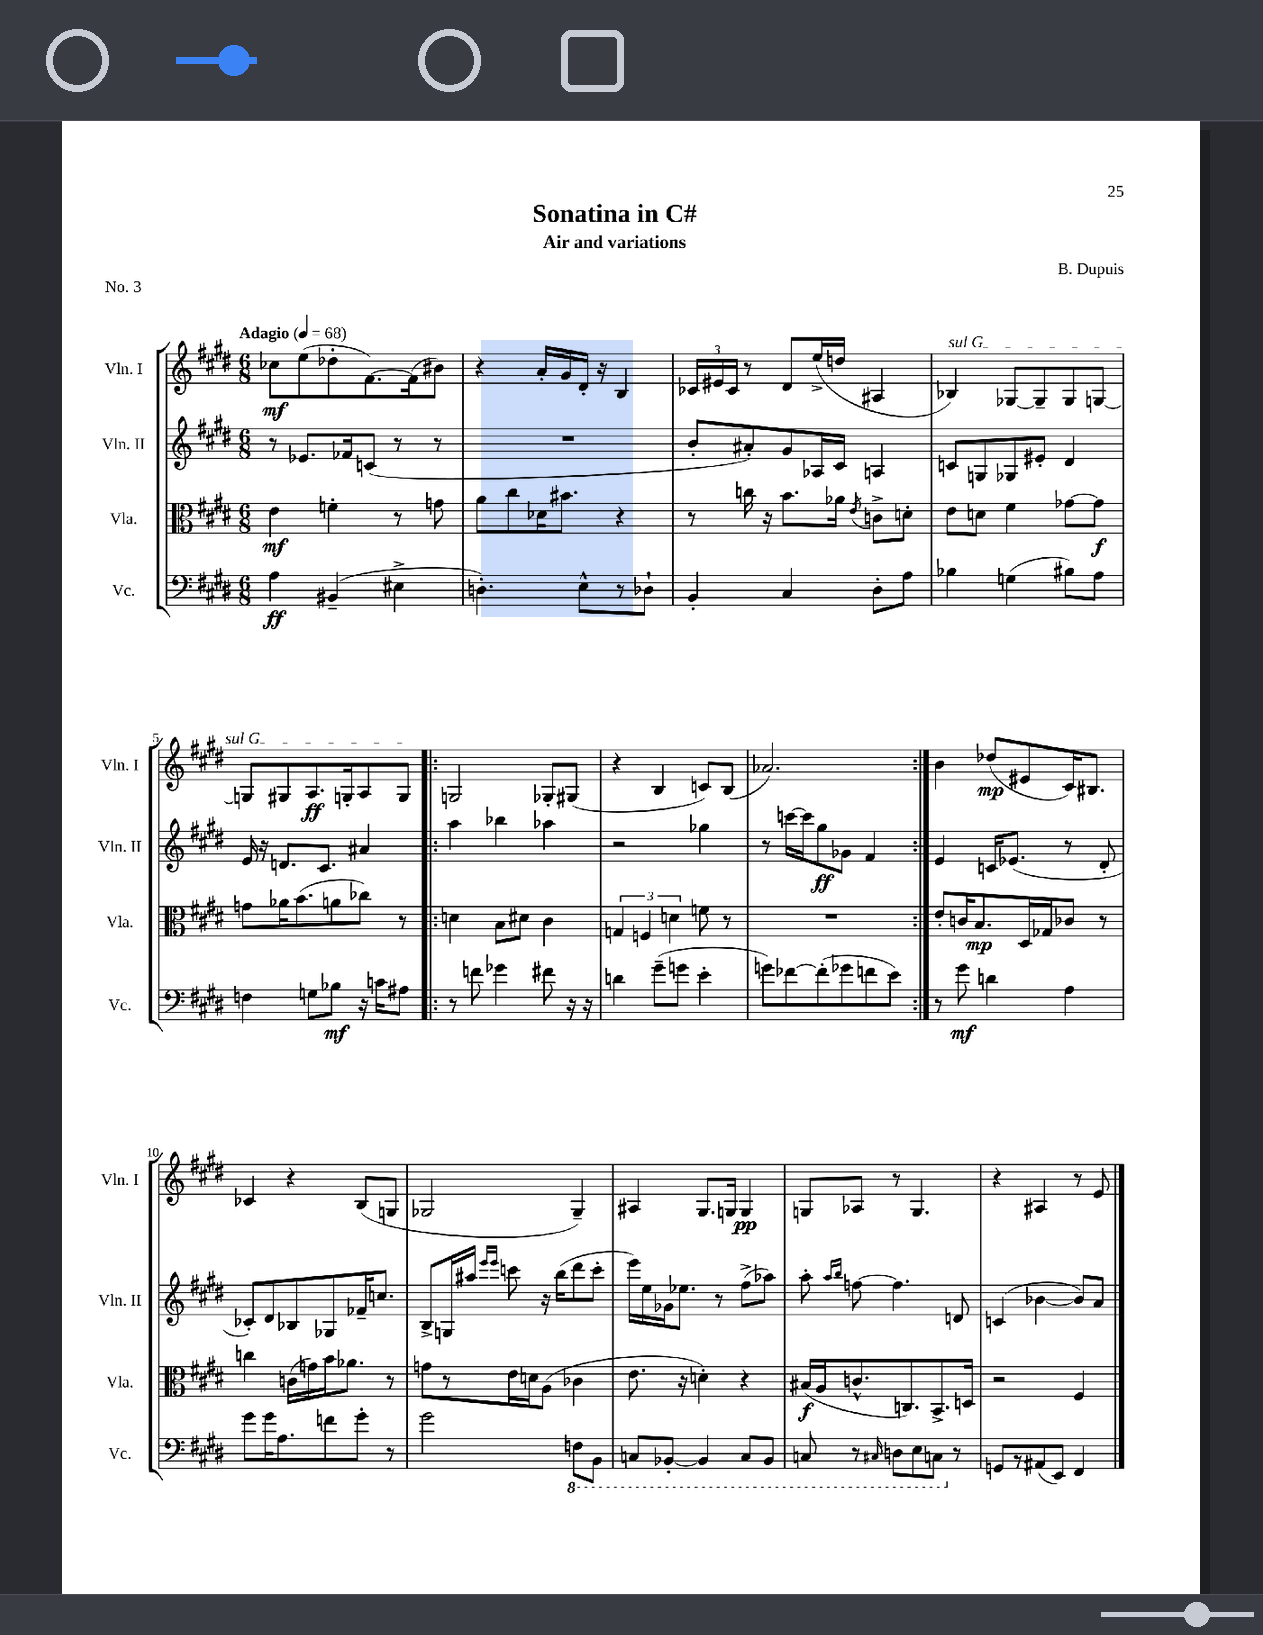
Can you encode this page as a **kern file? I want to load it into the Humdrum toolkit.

**kern	**kern	**kern	**kern
*staff4	*staff3	*staff2	*staff1
*clefF4	*clefC3	*clefG2	*clefG2
*k[f#c#g#d#]	*k[f#c#g#d#]	*k[f#c#g#d#]	*k[f#c#g#d#]
*M6/8	*M6/8	*M6/8	*M6/8
*MM68	*MM68	*MM68	*MM68
4A\	4e\	8r	8cc-\L
.	.	8.e-/L	(8ee\
(4BB#~/	4f'\	.	8dd-'\
.	.	16f-/k	.
.	.	(8c/J	[8.f#\)
4E#^\	8r	8r	.
.	.	.	(16f#\]k
.	8g\	8r	8b#\J)
=	=	=	=
4.D'\)	8a\L	2.r	4r
.	8cc#\	.	.
.	16d-\K	.	16a'/LL
.	8.b#\J	.	16g#/
8E^^\L	.	.	16d#'/JJ
.	.	.	16r
8r	4r	.	4B/
8D-`\J	.	.	.
=	=	=	=
4BB'/	8r	8b'/L	24c-/LL
.	.	.	24e#/
.	.	.	24c-/JJ
.	16cc\	8a#'/)	8r
.	16r	.	.
4C#/	8.b\L	8g#/	8d#/L
.	.	16A-/L	(16ee^/L
.	16a-\Jk	16c#/JJ	16dd/JJ
.	8qe/	.	.
8D#'\L	8c^\L	4A/	4A#/
8A\J	8d'\J	.	.
=	=	=	=
4B-\	8e\L	8c/L	4B-/)
.	8d\J	8G/	.
(4G\	4f#\	8G-/	[8G-/L
.	.	8e#'/J	8G-~/]
8B#\L)	[8g-\L	4d#/	8G-/
8A\J	8g-\]J	.	[8G/J
=	=	=	=
4F\	8g\L	16e/	8G/]L
.	.	16r	.
.	16a-\K	8.d/L	8G#/
.	(8.b\	.	.
8G\L	.	.	8.A/
.	.	8.c#/J	.
8B-\J	8a\	.	.
.	.	.	16G'/k
16r	8cc-\J)	4a#/	8A/
16c\LK	.	.	.
8A#\J	8r	.	8G/J
=!|:	=!|:	=!|:	=!|:
8r	4d\	4aa\	2G/
8f\	.	.	.
4g-\	8B\L	4bb-\	.
.	8d#\J	.	.
8f#\	4c#\	4aa-\	8G-'/L
16r	.	.	(8G#/J
16r	.	.	.
=	=	=	=
4d\	6G/	2r	4r
.	6F/	.	.
(8g#~\L	.	.	4B/
.	6d\	.	.
8g\J	.	.	.
4e'\	8f\	4gg-\	8c/L)
.	8r	.	(8B/J
=	=	=	=
8g\L)	2.r	8r	2.a-/)
[8f-\	.	[16ccc\LL	.
.	.	16ccc\]J	.
(8f-'\]	.	8gg#\	.
8g-\	.	8g-\J	.
8f\	.	4f#/	.
8e\J)	.	.	.
=:|!	=:|!	=:|!	=:|!
8r	8e'/L	4e/	4b\
8g#\	16c/K	.	.
.	8.B/	.	.
4d\	.	16c/LK	(8dd-/L
.	.	(8.e-/J	.
.	16D#/L	.	8e#/
.	16G-/J	.	.
4A\	8c-/J	8r	16c#/K)
.	.	.	8.B#/J
.	8r	8d#'/	.
=	=	=	=
8g#\L	4cc\	8c-'/L)	4c-/
16g#\K	.	8d#/	.
8.A\	.	.	.
.	(16c\LL	8B-/	4r
.	16g\)	.	.
8f\	16b\J	8G-/	.
.	8.a-\J	.	.
8g#'\J	.	16f-~/K	(8B/L
.	.	8.cc/J	.
8r	8r	.	8G/J
=	=	=	=
2g#\	8g\L	8B^/L	2G-/
.	8r	16G/L	.
.	.	16aa#/JJ	.
.	.	16qqeee/LL	.
.	.	16qqeee/JJ	.
.	16e\L	8ccc\	.
.	16d\J	.	.
.	(8A\J	16r	.
.	.	(16bb\LK	.
8FF\L	4c-\	8ddd#\	4G-~/)
8BBB\J	.	8ccc'\J	.
=	=	=	=
8CC/L	8.e\	16eee\LL)	4A#/
.	.	16ee\	.
[8BBB-'/J	.	16g-\J	.
.	16r	8.ee-\J	.
4BBB-/]	4d'\)	.	8.G#/L
.	.	8r	.
.	.	.	16G/Jk
8CC/L	4r	(8ff#^\L	4G/
8BBB-/J	.	8aa-\J)	.
=	=	=	=
8CC/	(16B#/LL	8aa'\	8G/L
.	16A/J	.	.
.	.	16qqaa/LL	.
.	.	16qqbb/JJ	.
8r	8.c^^/	[8ff\	8A-/J
16qqCC#/	.	.	.
8DD\L	.	4.ff\]	8r
.	8.C/)	.	.
8EE\	.	.	4.G/
8CC\J	8.BB^/	.	.
8r	.	8d/	.
.	16D/Jk	.	.
=	=	=	=
8GG/L	2r	(4c/	4r
8r	.	.	.
(8AA#/	.	[4b-\	4A#/
8EE/J)	.	.	.
4FF#/	4F#/	8b-/]L)	8r
.	.	8a/J	8e/
==	==	==	==
*-	*-	*-	*-
